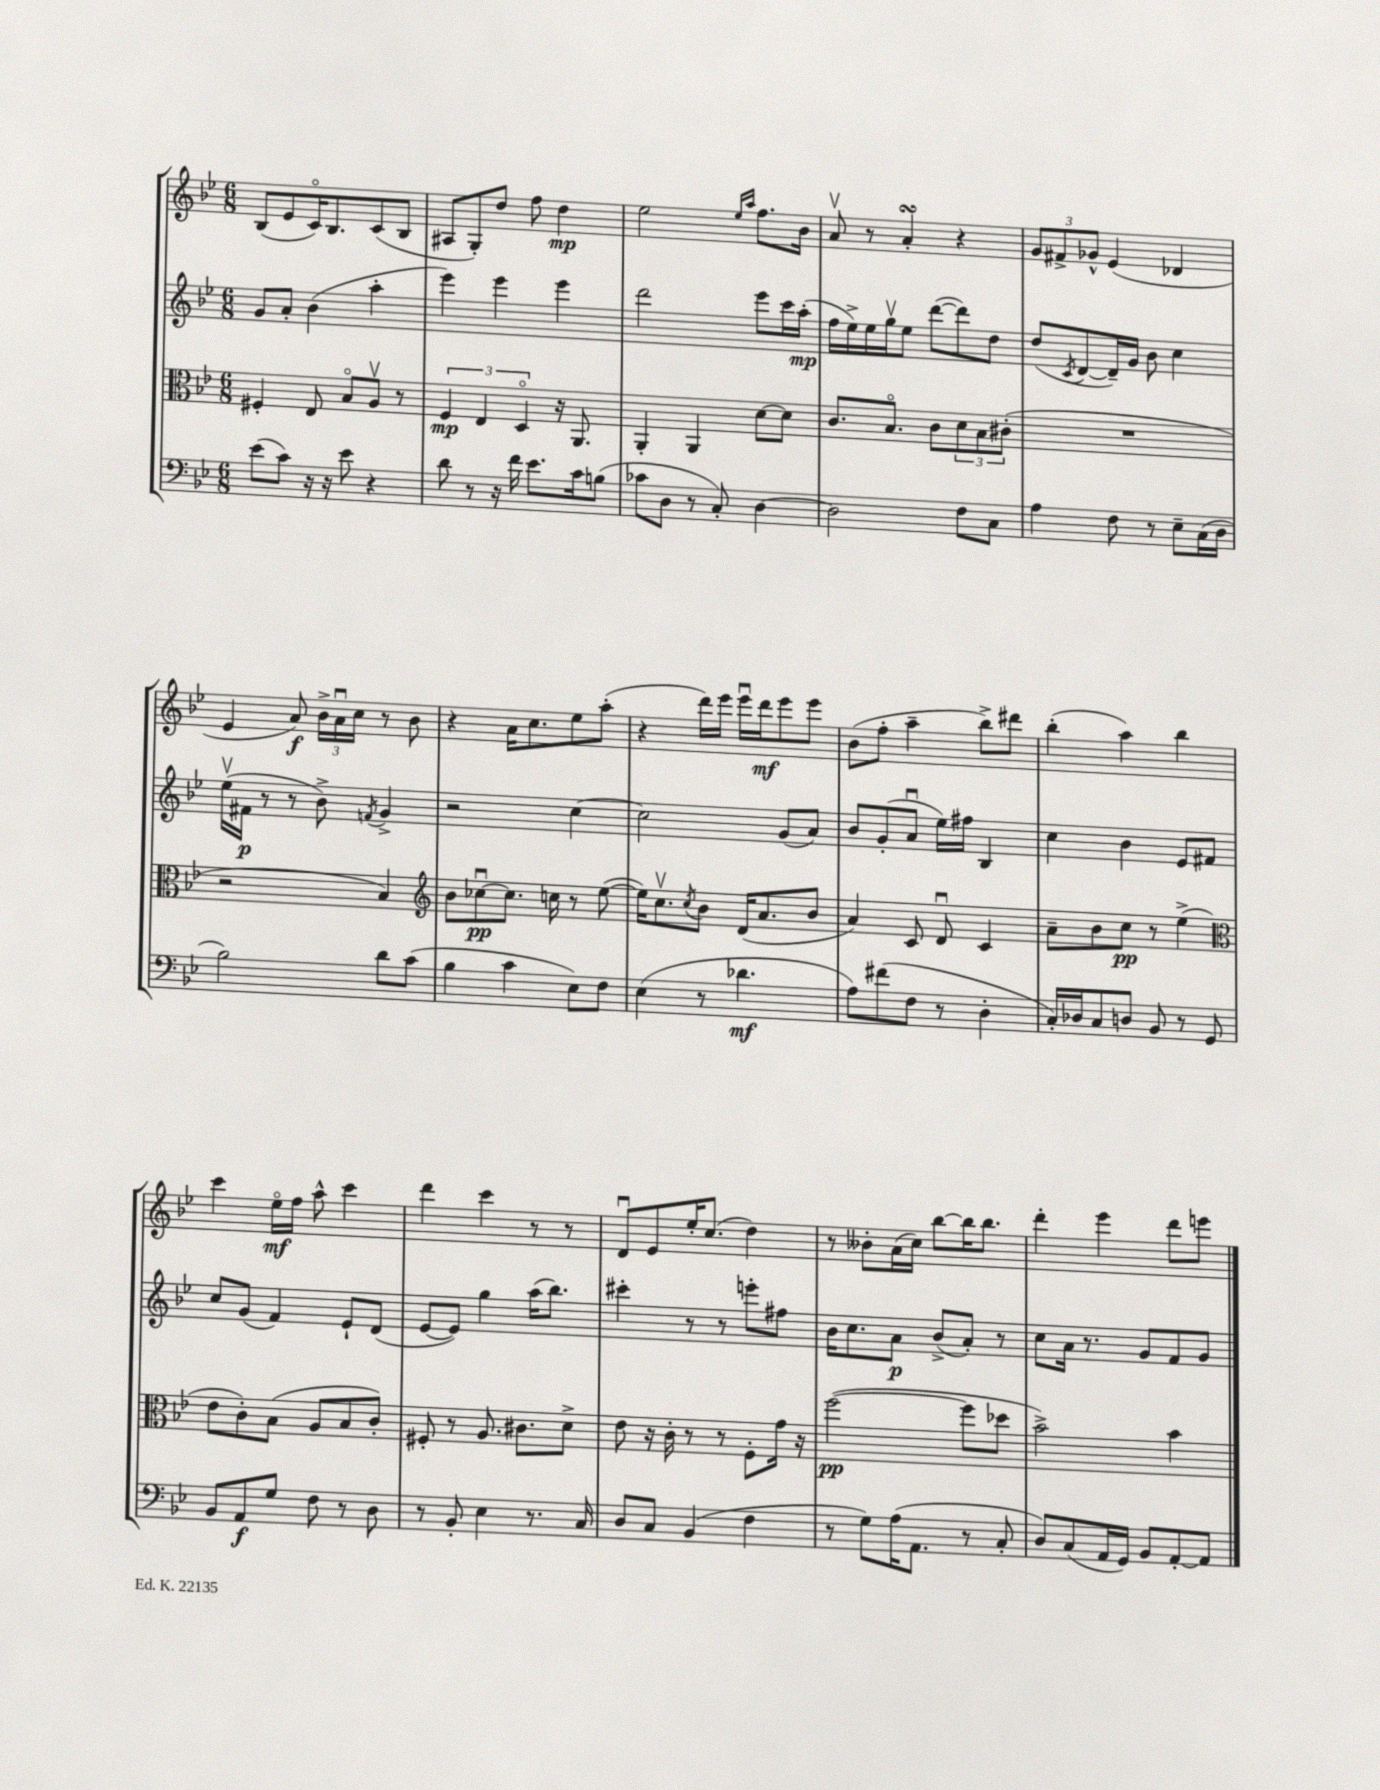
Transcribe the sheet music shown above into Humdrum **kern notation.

**kern	**kern	**kern	**kern
*staff4	*staff3	*staff2	*staff1
*clefF4	*clefC3	*clefG2	*clefG2
*k[b-e-]	*k[b-e-]	*k[b-e-]	*k[b-e-]
*M6/8	*M6/8	*M6/8	*M6/8
(8e-	4F#'	8g	(8B-
8c)	.	8a'	8e-
16r	8E-	(4b-	16co)
16r	.	.	8.B-
8e-	8B-o	.	.
4r	8Av	4aa'	(8c
.	8r	.	8B-
=	=	=	=
8d	6F	4eee-)	8A#
8r	.	.	8G')
.	6E-	.	.
16r	.	4eee-	8dd
16f	.	.	.
.	6Do	.	.
8.e-	.	.	8ff
.	16r	4eee-	4dd
16c	8.AA	.	.
(8B	.	.	.
=	=	=	=
8c-	4AA'	2ddd	2ee-
8D	.	.	.
8r	4AA	.	.
8C')	.	.	.
.	.	.	16qqee-
.	.	.	16qqaa
[4D	[8d	8eee-	8.ff
.	8d]	16ccc	.
.	.	(16aa'	16b-
=	=	=	=
2D]	8.c	16ff	8av
.	.	16ee-^)	.
.	.	16ee-	8r
.	8.B-o	16ggv	.
.	.	8ee-	4a'
.	8c	([8ddd	.
8F	12d	8ddd])	4r
.	12B-	.	.
8C	.	8dd	.
.	(12c#'	.	.
=	=	=	=
4A	2.r	(8dd	12g
.	.	.	12f#^
.	.	8qc	.
.	.	[8d	.
.	.	.	12g-^^
8F	.	16d~])	(4e-
.	.	16g	.
8r	.	8b-	.
8E-~	.	4cc	4d-
(16C	.	.	.
16D	.	.	.
=	=	=	=
2B-)	2r	(16ee-v	4e-
.	.	16f#	.
.	.	8r	.
.	.	8r	8a)
.	.	8b-^)	24b-^
.	.	.	24au
.	.	.	24cc
.	.	8qf	.
8d	4B-)	4g^	8r
(8c	.	.	8b-
=	=	=	=
*	*clefG2	*	*
4B-	8b-	2r	4r
.	[8cc-u	.	.
4c	8.cc-]	.	16a
.	.	.	8.cc
.	16cc	.	.
8E-)	8r	[4cc	8ee-
8F	([8ee-	.	(8aa'
=	=	=	=
(4E-	16ee-])	2cc]	4r
.	8.ccv	.	.
.	8qcc	.	.
8r	8b-	.	16ddd)
.	.	.	16eee-
4.d-	(16d	.	16eee-u
.	8.a	.	16ddd
.	.	(8g	8eee-
.	8b-	8a)	8eee-
=	=	=	=
8A)	4a)	8b-	(8b-
(8f#	.	(8g'	8ff'
8F	8c	8au	4aa~
8r	8du	16ee-)	.
.	.	16ff#	.
4D'	4c	4B-	8bb-^)
.	.	.	8ddd#
=	=	=	=
16C')	8a~	4cc	(4bb-'
16D-	.	.	.
8C	8b-	.	.
8D	8cc	4b-	4aa)
8BB-	8r	.	.
8r	(4ee-^	8e-	4bb-
8GG	.	8f#	.
=	=	=	=
*	*clefC3	*	*
8BB-	8e-	8cc	4ccc
8AA	8c')	(8g	.
8G	(8B-	4f)	16ee-o
.	.	.	16ff
8F	8A	.	8aa^^
8r	8B-	8e-`	4ccc
8D	8c')	(8d	.
=	=	=	=
8r	8F#'	[8e-	4ddd
8BB-'	8r	8e-])	.
4E-	8.A	4gg	4ccc
.	8.c#	.	.
8.r	.	(16aa	8r
.	.	8.bb-)	.
.	8d^	.	8r
16C	.	.	.
=	=	=	=
8D	8e-	4ccc#'	8du
8C	16r	.	8e-
.	16c'	.	.
(4BB-	8r	8r	16ee-'
.	.	.	(8.cc
.	8r	8r	.
4F	8F'	8eee'	4dd)
.	16g	8ff#	.
.	16r	.	.
=	=	=	=
8r	([2ff	16b-	8r
.	.	8.cc	.
8G)	.	.	8b--'
(16A	.	8a	(16a
8.AA	.	.	16cc)
.	.	(8b-^	[8bb-
8r	8ff]	8a')	16bb-]
.	.	.	8.bb-
8C'	8dd-	8r	.
=	=	=	=
8D)	2b-^)	8cc	4ddd'
(8C	.	16a	.
.	.	8.r	.
16AA	.	.	4eee-
16GG)	.	.	.
8BB-	.	8g	.
[8AA'	4b-	8f	8ddd
8AA]	.	8g	8eee
==	==	==	==
*-	*-	*-	*-
